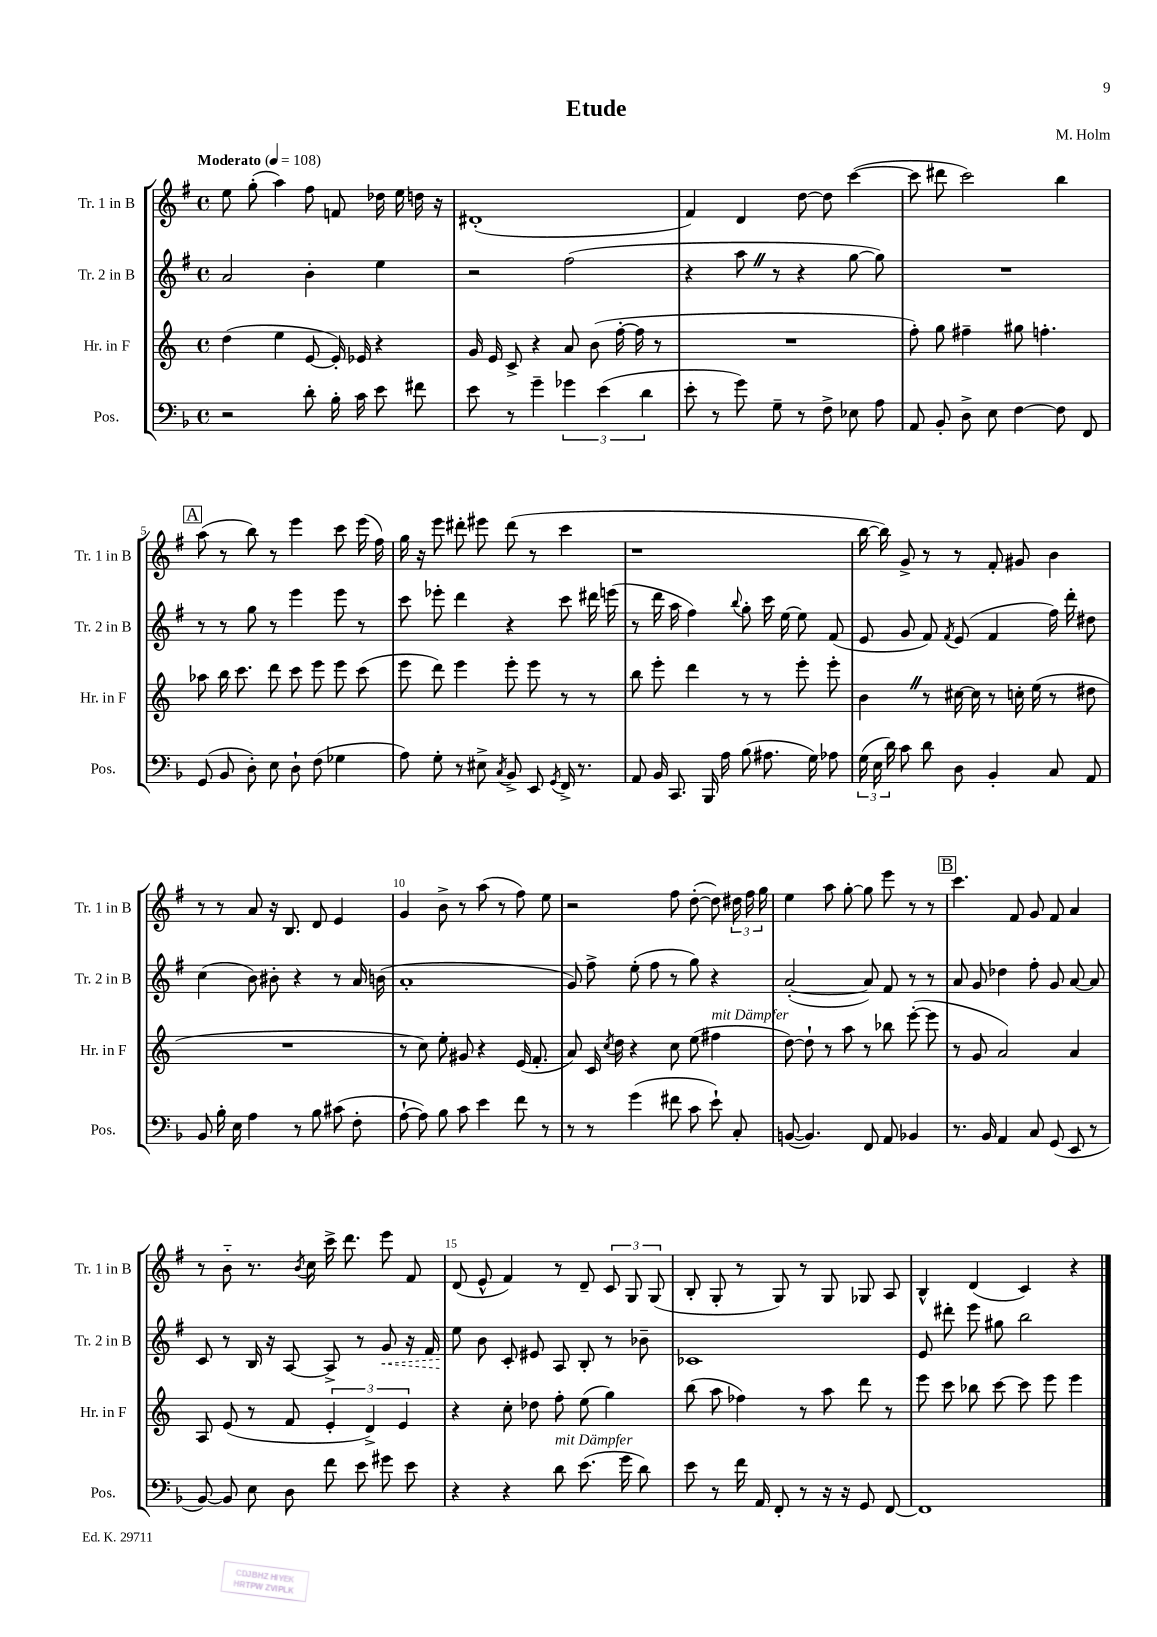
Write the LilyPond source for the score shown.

\header { title = "Etude" composer = "M. Holm" }
<<
\new StaffGroup <<
\new Staff = "s0" \with { instrumentName = "Tr. 1 in B" shortInstrumentName = "Tr. 1 in B" } {
    \clef treble \key g \major \defaultTimeSignature \time 4/4 \tempo "Moderato" 4 = 108
    \autoBeamOff e''8 g''8-.( a''4) fis''8 f'8 des''16 e''16 d''16 r16 |
    dis'1-.( |
    fis'4) d'4 d''8~ d''8 c'''4~( |
    c'''8 dis'''8 c'''2) b''4 |
    \mark \markup { \box "A" } a''8( r8 b''8) r8 e'''4 c'''8 e'''16( fis''16) |
    g''16 r16 e'''8 dis'''8-. eis'''8 dis'''8( r8 c'''4 |
    r1 |
    b''16~ b''16) g'8-> r8 r8 fis'8-. gis'8 b'4 |
    r8 r8 a'8 r16 b8. d'8 e'4 |
    g'4 b'8-> r8 a''8( r8 fis''8) e''8 |
    r2 fis''8 d''8~-.( d''8) \tuplet 3/2 { dis''16 fis''16 g''16 } |
    e''4 a''8 g''8~-. g''8 e'''8 r8 r8 |
    \mark \markup { \box "B" } c'''4. fis'8 g'8 fis'8 a'4 |
    r8 b'8-_ r8. \acciaccatura { b'8 } c''16 c'''16-> d'''8. e'''8 fis'8 |
    d'8( e'8-^ fis'4) r8 d'8-- \tuplet 3/2 { c'8 g8 g8( } |
    b8-. g8-. r8 g8) r8 g8 ges8 a8 |
    b4-^ d'4( c'4) r4 \bar "|." |
}
\new Staff = "s1" \with { instrumentName = "Tr. 2 in B" shortInstrumentName = "Tr. 2 in B" } {
    \clef treble \key g \major \defaultTimeSignature \time 4/4
    \autoBeamOff a'2 b'4-. e''4 |
    r2 fis''2( |
    r4 a''8 \once \override BreathingSign.text = \markup { \musicglyph "scripts.caesura.straight" } \breathe r8 r4 g''8~ g''8) |
    R1 |
    \mark \markup { \box "A" } r8 r8 g''8 r8 e'''4 e'''8 r8 |
    c'''8 ees'''8-. d'''4 r4 c'''8 dis'''16 e'''16( |
    r8 d'''16 a''16 fis''4) \appoggiatura { b''8 } g''8-. c'''16 e''16~ e''8 fis'8( |
    e'8 g'8 fis'8) \acciaccatura { fis'8 } e'8( fis'4 fis''16) d'''16-. dis''8 |
    c''4( b'8) bis'8-. r4 r8 a'16 b'16( |
    a'1-. |
    g'8) fis''8-> e''8-.( fis''8 r8 g''8) r4 |
    a'2~-.( a'8) fis'8 r8 r8 |
    \mark \markup { \box "B" } a'8 g'8 des''4 fis''8-. g'8 a'8~ a'8 |
    c'8 r8 b16 r16 a8~ a8-> r8 \once \override Hairpin.style = #'dashed-line g'8\< r16 fis'16 |
    e''8\! b'8 c'8-. eis'8 a8 b8-. r8 bes'8-- |
    ces'1 |
    e'8 dis'''8-. e'''8 gis''8 b''2 \bar "|." |
}
\new Staff = "s2" \with { instrumentName = "Hr. in F" shortInstrumentName = "Hr. in F" } {
    \clef treble \key c \major \defaultTimeSignature \time 4/4
    \autoBeamOff d''4( e''4 e'8~ e'16-.) ees'16 r4 |
    g'16 e'16 c'8-> r4 a'8 b'8( f''16~-. f''16 r8 |
    R1 |
    f''8-.) g''8 fis''4-- gis''8 f''4.-. |
    \mark \markup { \box "A" } aes''8 b''16 c'''8. d'''8 c'''8 e'''8 e'''8 c'''8( |
    e'''8 d'''8) e'''4 e'''8-. e'''8 r8 r8 |
    b''8 e'''8-. d'''4 r8 r8 e'''8-. e'''8-. |
    b'4 \once \override BreathingSign.text = \markup { \musicglyph "scripts.caesura.straight" } \breathe r8 cis''16~ cis''16 r8 c''16-. e''16( r8 dis''8 |
    R1 |
    r8 c''8) e''8-. gis'8 r4 e'16( f'8.-. |
    a'8) c'16 \acciaccatura { c''8 } d''16 r4 c''8 e''8( fis''4^\markup { \italic "mit Dämpfer" } |
    d''8~) d''8-! r8 a''8 r8 bes''8 e'''8~-.( e'''8 |
    \mark \markup { \box "B" } r8 g'8 a'2) a'4 |
    a8 e'8( r8 f'8 \tuplet 3/2 { e'4-. d'4->) e'4 } |
    r4 c''8-. des''8 f''8-. e''8( g''4) |
    b''8( a''8 fes''4) r8 a''8 d'''8 r8 |
    e'''8 c'''8 bes''8 c'''8~ c'''8 e'''8 e'''4 \bar "|." |
}
\new Staff = "s3" \with { instrumentName = "Pos." shortInstrumentName = "Pos." } {
    \clef bass \key f \major \defaultTimeSignature \time 4/4
    \autoBeamOff r2 d'8-. bes16-. c'16 e'8 fis'8 |
    e'8 r8 g'4-- \tuplet 3/2 { ges'4 e'4( d'4 } |
    e'8-. r8 g'8) g8-- r8 f8-> ees8 a8 |
    a,8 bes,8-. d8-> e8 f4~ f8 f,8 |
    \mark \markup { \box "A" } g,8( bes,8 d8-.) e8 d8-! f8( ges4 |
    a8) g8-. r8 eis8-> \acciaccatura { c8 } bes,8-> e,8 \acciaccatura { g,8 } f,16-> r8. |
    a,8 bes,16 c,8. bes,,16 a16 bes8( ais8. g16) aes8 |
    \tuplet 3/2 { g16( e16 d'16) } c'8 d'8 d8 bes,4-. c8 a,8 |
    bes,8 bes16-. e16 a4 r8 bes8 cis'8( f8-. |
    a8~-! a8) bes8 c'8 e'4 f'8 r8 |
    r8 r8 g'4( fis'8 c'8 e'8-!) c8-. |
    b,8~( b,4.) f,8 a,8 bes,4 |
    \mark \markup { \box "B" } r8. bes,16 a,4 c8 g,8( e,8 r8 |
    bes,8~) bes,8 e8 d8 f'8 e'8 gis'8 e'8 |
    r4 r4 d'8^\markup { \italic "mit Dämpfer" } e'8.( g'16 d'8) |
    e'8 r8 f'16 a,16 f,8-. r8 r16 r16 g,8 f,8~ |
    f,1 \bar "|." |
}
>>
>>
\layout { \context { \Score \override BarNumber.break-visibility = ##(#f #t #t) barNumberVisibility = #(every-nth-bar-number-visible 5) } }
